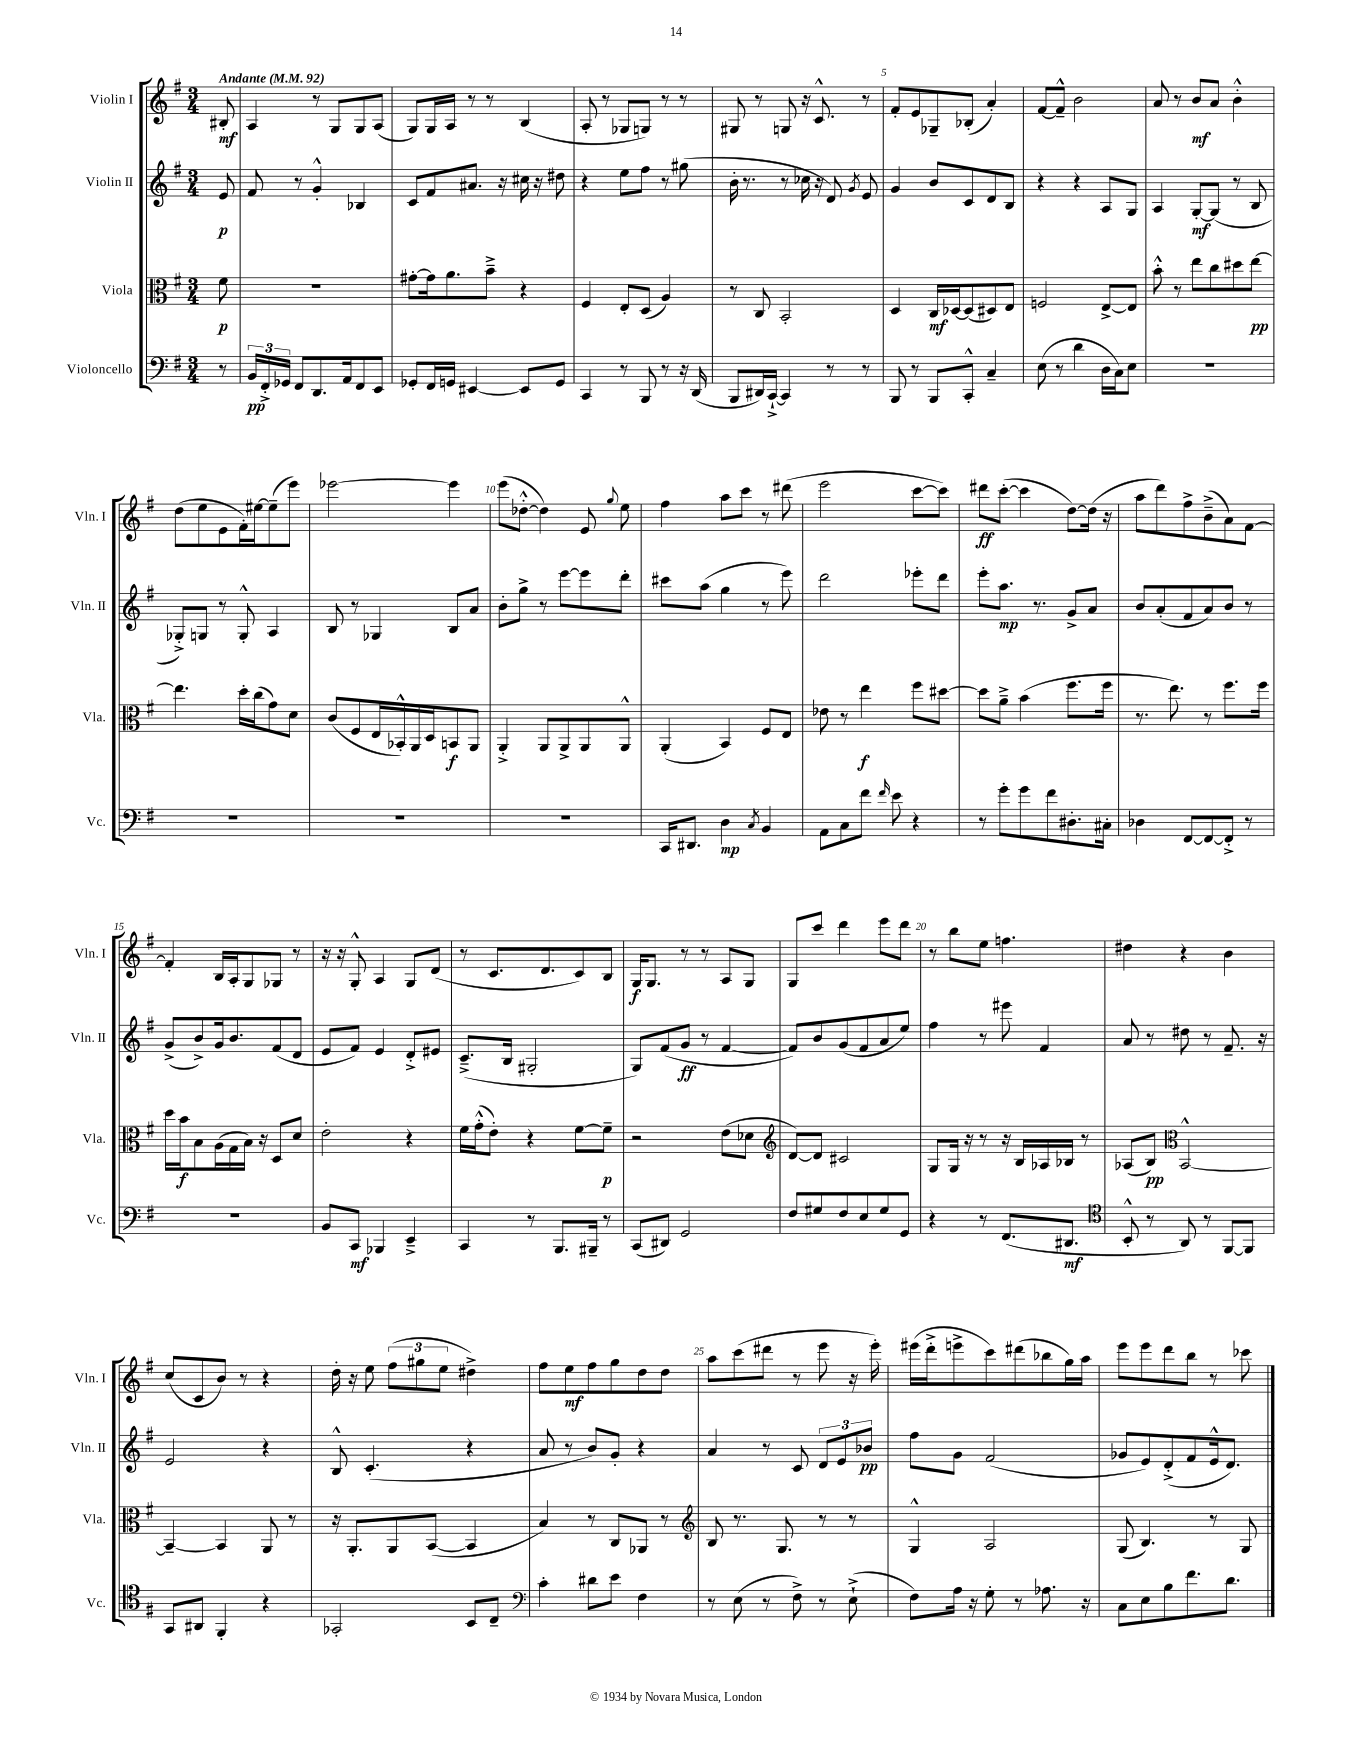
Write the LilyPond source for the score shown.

<<
\new StaffGroup <<
\new Staff = "s0" \with { instrumentName = "Violin I" shortInstrumentName = "Vln. I" } {
    \clef treble \key g \major \numericTimeSignature \time 3/4 \partial 8 \tempo "Andante" 4 = 92
    \autoBeamOff bis8-.\mf |
    a4 r8 g8[ g8 a8]( |
    g8[) g16 a16] r8 r8 b4( |
    a8-. r8 ges8[ g8]) r8 r8 |
    gis8 r8 g8 r16 c'8.-^ r8 |
    fis'8[-. e'8 ges8-- bes8]-.( a'4-.) |
    fis'8[~ fis'8]---^ b'2 |
    a'8 r8 b'8[\mf a'8] b'4-.-^ |
    d''8[( e''8 e'8 fis'16-.) eis''16~ eis''8--( e'''8]) |
    ees'''2~ ees'''4 |
    e'''8[( des''8]~-.-^ des''4) e'8 \appoggiatura { g''8 } e''8 |
    fis''4 a''8[ c'''8] r8 dis'''8( |
    e'''2 c'''8[~ c'''8]) |
    dis'''8[\ff c'''8]~-.( c'''4 d''8[~) d''16]( r16 |
    a''8[ d'''8) fis''8-> b'8--->( a'8) fis'8]~ |
    fis'4-. b16[ a16-. g8 ges8] r8 |
    r16 r16 g8-.-^ a4 g8[ d'8]( |
    r8 c'8.[ d'8. c'8) b8] |
    g16[\f g8.] r8 r8 a8[ g8] |
    g8[ c'''8] d'''4 e'''8[ d'''8] |
    r8 b''8[ e''8] f''4. |
    dis''4 r4 b'4 |
    c''8[( c'8 b'8]) r8 r4 |
    d''16-. r16 e''8 \tuplet 3/2 { fis''8[( gis''8 e''8] } dis''4->) |
    fis''8[ e''8\mf fis''8 g''8 d''8 d''8] |
    a''8[ c'''8( dis'''8] r8 e'''8 r16 e'''16-.) |
    eis'''16[( d'''16-.-> e'''8-> c'''8) dis'''8( bes''8 g''16) a''16] |
    e'''8[ e'''8 d'''8 b''8] r8 ces'''8 \bar "|." |
}
\new Staff = "s1" \with { instrumentName = "Violin II" shortInstrumentName = "Vln. II" } {
    \clef treble \key g \major \numericTimeSignature \time 3/4 \partial 8
    \autoBeamOff e'8\p |
    fis'8 r8 g'4-.-^ bes4 |
    c'8[ fis'8 ais'8.] r16 cis''16 r16 dis''8 |
    r4 e''8[ fis''8] r8 gis''8( |
    b'16-. r8. r8 ces''16 r16 d'8) \acciaccatura { g'8 } e'8 |
    g'4 b'8[ c'8 d'8 b8] |
    r4 r4 a8[ g8] |
    a4 g8[~-.\mf g8]( r8 b8 |
    ges8[-.->) g8] r8 g8-.-^ a4 |
    b8 r8 ges4 b8[ a'8] |
    b'8[-. g''8]-> r8 e'''8[~ e'''8 d'''8]-. |
    cis'''8[ a''8]( g''4 r8 e'''8) |
    d'''2 ees'''8[-. d'''8] |
    e'''8[-. a''8.]\mp r8. g'8[-> a'8] |
    b'8[ a'8-.( fis'8 a'8) b'8] r8 |
    g'8[->( b'8->) g'16 b'8. fis'8( d'8] |
    e'8[ fis'8]) e'4 d'8[-.-> eis'8] |
    c'8.[--->( b16] gis2-. |
    g8[) fis'8( g'8]\ff r8 fis'4~ |
    fis'8[) b'8 g'8( fis'8 a'8 e''8]) |
    fis''4 r8 eis'''8 fis'4 |
    a'8 r8 dis''8 r8 fis'8.-- r16 |
    e'2 r4 |
    b8-^ c'4.-.( r4 |
    a'8 r8 b'8[) g'8]-. r4 |
    a'4 r8 c'8 \tuplet 3/2 { d'8[ e'8 bes'8]\pp } |
    fis''8[ g'8] fis'2( |
    ges'8[ e'8) d'8-.->( fis'8 e'16-^ d'8.]) \bar "|." |
}
\new Staff = "s2" \with { instrumentName = "Viola" shortInstrumentName = "Vla." } {
    \clef alto \key g \major \numericTimeSignature \time 3/4 \partial 8
    \autoBeamOff fis'8\p |
    R2. |
    gis'8[~-. gis'16 a'8. b'8]---> r4 |
    fis4 e8[-. d8]( a4) |
    r8 c8 b,2-. |
    d4 c16[\mf des16~ des8( dis8) e8] |
    f2 e8[~-> e8] |
    b'8-.-^ r8 e''8[ c''8 dis''8 e''8]~\pp |
    e''4. d''16[-. c''16( g'8) d'8] |
    c'8[( fis8 e16 bes,16-.-^) a,16 d16 b,8\f a,8] |
    a,4-.-> a,8[ a,8-> a,8 a,8]-^ |
    a,4-.( b,4) fis8[ e8] |
    ees'8 r8 e''4\f fis''8[ dis''8]~ |
    dis''8[ a'8]---> b'4( fis''8.[ fis''16] |
    r8. e''8.) r8 fis''8.[ fis''16] |
    d''16[ b'16\f b8 a16( g16 b16]) r16 d8[ d'8] |
    e'2-. r4 |
    fis'16[ g'16-.-^( e'8]-.) r4 fis'8[~ fis'8]--\p |
    r2 e'8[( des'8] |
    \clef treble d'8[~) d'8] cis'2 |
    g8[ g16] r16 r8 r16 b16[ aes16 bes16] r8 |
    aes8[( b8]\pp) \clef alto b,2~-^ |
    b,4~-- b,4 a,8 r8 |
    r16 a,8.[-. a,8 b,8]~( b,4 |
    b4) r8 c8[ aes,8] r8 |
    \clef treble b8 r8. g8. r8 r8 |
    g4-^ a2 |
    g8( b4.) r8 g8 \bar "|." |
}
\new Staff = "s3" \with { instrumentName = "Violoncello" shortInstrumentName = "Vc." } {
    \clef bass \key g \major \numericTimeSignature \time 3/4 \partial 8
    \autoBeamOff r8 |
    \tuplet 3/2 { b,16[\pp fis,16-.-> ges,16] } fis,8[ d,8. a,16 fis,8 e,8] |
    ges,8[-. fis,16 g,16] eis,4~ eis,8[ g,8] |
    c,4 r8 b,,8 r8 r16 d,16( |
    b,,8[ dis,16) c,16]~-!-> c,4 r8 r8 |
    b,,8 r8 b,,8[ c,8]-.-^ c4-- |
    e8( r8 d'4 d16[ c16) e8] |
    R2. |
    R2. |
    R2. |
    R2. |
    c,16[ dis,8.] d4\mp \acciaccatura { c8 } b,4 |
    a,8[ c8 fis'8] \grace { fis'16 } e'8 r4 |
    r8 g'8[-. g'8 fis'8 dis8.-. cis16]-. |
    des4 fis,8[~ fis,8~ fis,8]-.-> r8 |
    R2. |
    b,8[ c,8]\mf bes,,4 e,4---> |
    c,4 r8 b,,8.[ bis,,16]-- r8 |
    c,8[( dis,8]) g,2 |
    fis8[ gis8 fis8 e8 gis8 g,8] |
    r4 r8 fis,8.[( dis,8.]\mf |
    \clef tenor b,8-.-^ r8 a,8) r8 fis,8[~ fis,8] |
    g,8[ ais,8] fis,4-. r4 |
    ges,2-. b,8[ c8]-- |
    \clef bass c'4-. dis'8[ e'8] fis4 |
    r8 e8( r8 fis8->) r8 e8-!->( |
    fis8[) a16] r16 g8-. r8 aes8. r16 |
    c8[ e8 b8 fis'8. d'8.] \bar "|." |
}
>>
>>
\layout { \context { \Score \override BarNumber.break-visibility = ##(#f #t #t) barNumberVisibility = #(every-nth-bar-number-visible 5) } }
